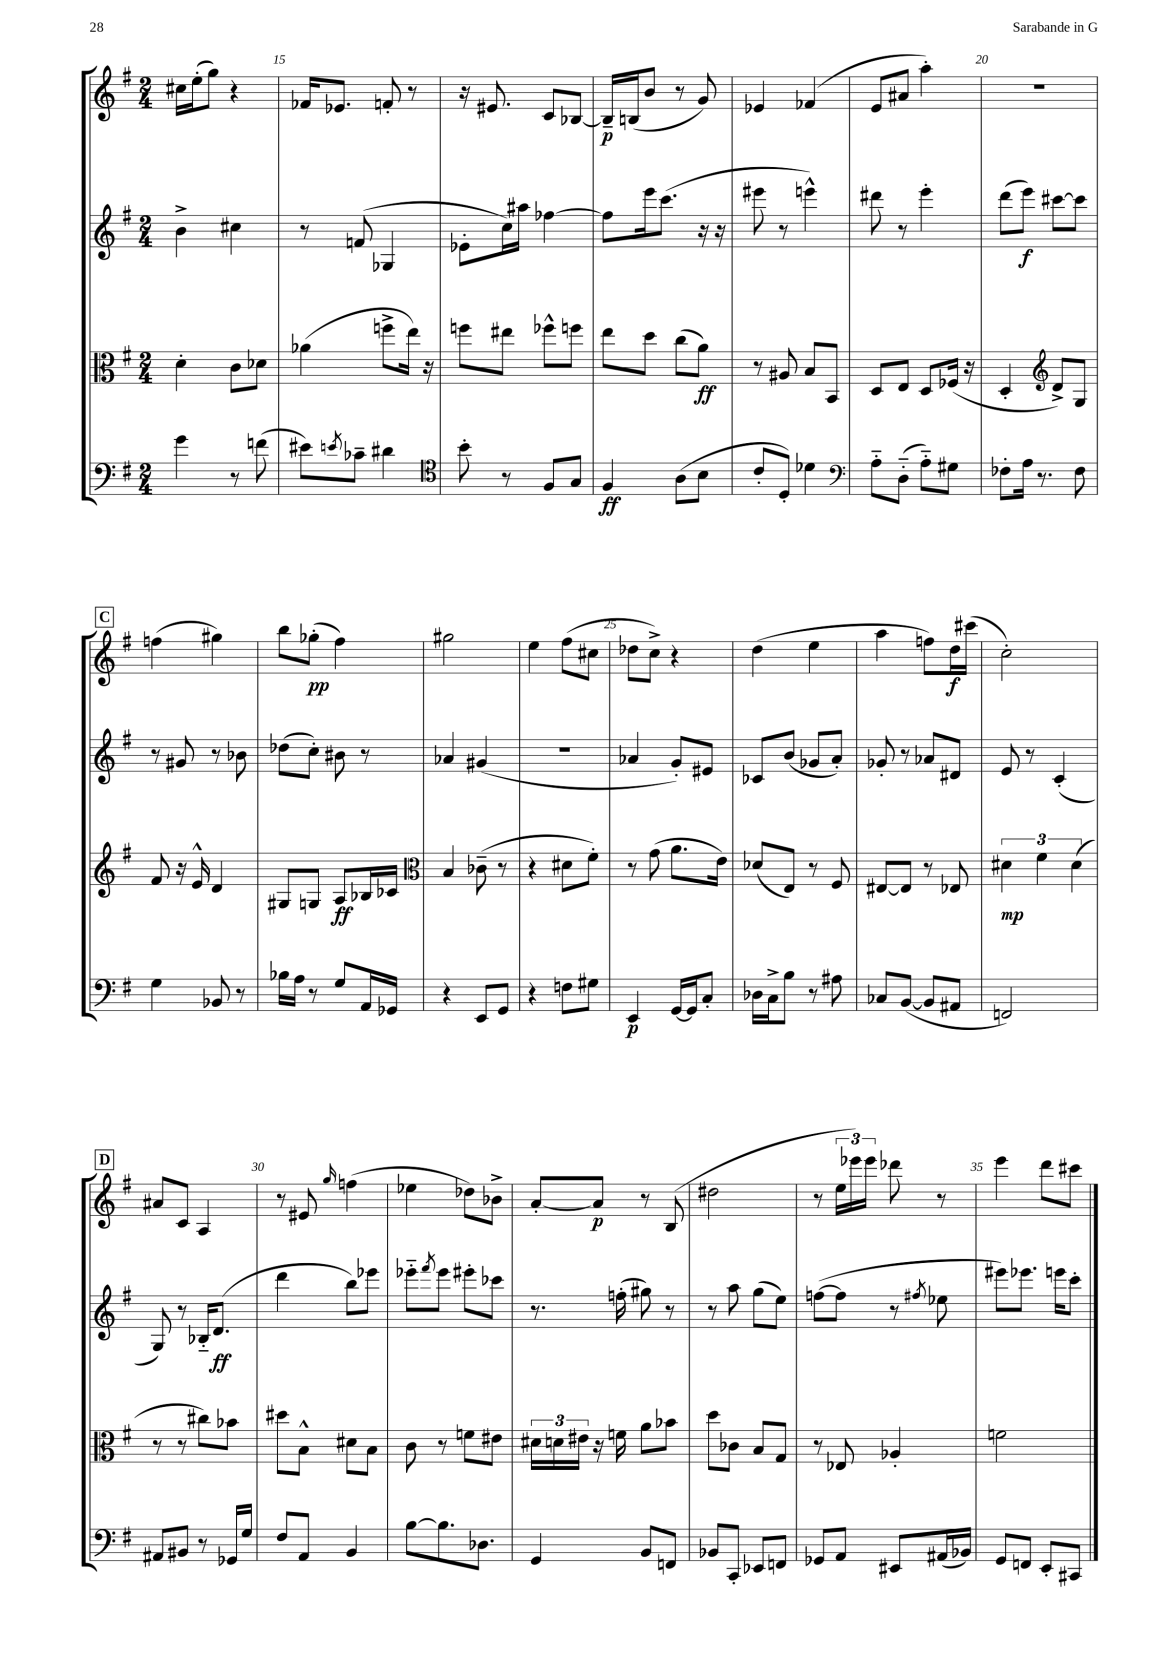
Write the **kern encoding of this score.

**kern	**dynam	**kern	**dynam	**kern	**dynam	**kern	**dynam
*part4	*part4	*part3	*part3	*part2	*part2	*part1	*part1
*staff4	*staff4	*staff3	*staff3	*staff2	*staff2	*staff1	*staff1
*clefF4	*	*clefC3	*	*clefG2	*	*clefG2	*
*k[f#]	*	*k[f#]	*	*k[f#]	*	*k[f#]	*
*M2/4	*	*M2/4	*	*M2/4	*	*M2/4	*
=14	=14	=14	=14	=14	=14	=14	=14
4g\	.	4d'\	.	4b^\	.	16cc#X\LL	.
.	.	.	.	.	.	(16ee'\J	.
.	.	.	.	.	.	8gg\J)	.
8r	.	8c\L	.	4cc#X\	.	4r	.
(8fn\	.	8d-X\J	.	.	.	.	.
=15	=15	=15	=15	=15	=15	=15	=15
8e#X\L)	.	(4a-X\	.	8r	.	16f-X/KL	.
.	.	.	.	.	.	8.e-X/J	.
8qen/	.	.	.	.	.	.	.
8c-X~\J	.	.	.	(8fn/	.	.	.
4d#X\	.	8ffn^\L	.	4G-X/	.	8fn'/	.
.	.	16ee\Jk)	.	.	.	8r	.
.	.	16r	.	.	.	.	.
=16	=16	=16	=16	=16	=16	=16	=16
*clefC4	*	*	*	*	*	*	*
8b'\	.	8ffn\L	.	8e-X'\L	.	16r	.
.	.	.	.	.	.	8.e#X/	.
8r	.	8ee#X\J	.	16cc\L)	.	.	.
.	.	.	.	16aa#X\JJ	.	.	.
8F#/L	.	8ff-X^^\L	.	[4ff-X\	.	8c/L	.
8G/J	.	8ffn\J	.	.	.	[8B-X/J	.
=17	=17	=17	=17	=17	=17	=17	=17
4F#/	ff	8ee\L	.	8ff-\L]	.	16B-~/LL]	p
.	.	.	.	.	.	(16Bn/J	.
.	.	8dd\J	.	16eee\k	.	8b/J	.
.	.	.	.	(8.ccc\J	.	.	.
(8A\L	.	(8cc\L	.	.	.	8r	.
8B\J	.	8a\J)	ff	16r	.	8g/)	.
.	.	.	.	16r	.	.	.
=18	=18	=18	=18	=18	=18	=18	=18
8c'/L	.	8r	.	8eee#X\	.	4e-X/	.
8D'/J)	.	8A#X/	.	8r	.	.	.
4d-X\	.	8B/L	.	4eeen^^\)	.	(4f-X/	.
.	.	8BB/J	.	.	.	.	.
=19	=19	=19	=19	=19	=19	=19	=19
*clefF4	*	*	*	*	*	*	*
8A\L	.	8D/L	.	8ddd#X\	.	8e/L	.
(8D\J	.	8E/J	.	8r	.	8a#X/J	.
8A\L)	.	8D/L	.	4eee'\	.	4aa'\)	.
8G#X\J	.	(16F-X/Jk	.	.	.	.	.
.	.	16r	.	.	.	.	.
=20	=20	=20	=20	=20	=20	=20	=20
8F-X'\L	.	4D'/	.	(8ddd\L	.	2r	.
16A\Jk	.	.	.	8eee\J)	f	.	.
8.r	.	.	.	.	.	.	.
*	*	*clefG2	*	*	*	*	*
.	.	8d^/L)	.	[8ccc#X\L	.	.	.
8F-\	.	8G/J	.	8ccc#\J]	.	.	.
!!LO:LB:g=z
!!LO:REH:place=s1:t=C
=21	=21	=21	=21	=21	=21	=21	=21
4G\	.	8f#/	.	8r	.	(4ffn\	.
.	.	16r	.	8g#X/	.	.	.
.	.	16e^^/	.	.	.	.	.
8BB-X/	.	4d/	.	8r	.	4gg#X\)	.
8r	.	.	.	8b-X\	.	.	.
=22	=22	=22	=22	=22	=22	=22	=22
16B-X\LL	.	8G#X/L	.	(8dd-X\L	.	8bb\L	.
16A\JJ	.	.	.	.	.	.	.
8r	.	8Gn/J	.	8cc'\J)	.	(8gg-X'\J	pp
8G/L	.	8A/L	ff	8b#X\	.	4ff#\)	.
16AA/L	.	16B-X/L	.	8r	.	.	.
16GG-X/JJ	.	16c-X/JJ	.	.	.	.	.
=23	=23	=23	=23	=23	=23	=23	=23
*	*	*clefC3	*	*	*	*	*
4r	.	4B/	.	4a-X/	.	2gg#X\	.
8EE/L	.	(8c-X~\	.	(4g#X/	.	.	.
8GG/J	.	8r	.	.	.	.	.
=24	=24	=24	=24	=24	=24	=24	=24
4r	.	4r	.	2r	.	4ee\	.
8Fn\L	.	8d#X\L	.	.	.	(8ff#\L	.
8G#X\J	.	8f#'\J)	.	.	.	8cc#X\J	.
=25	=25	=25	=25	=25	=25	=25	=25
4EE/	p	8r	.	4a-X/	.	8dd-X\L	.
.	.	(8g\	.	.	.	8cc^\J)	.
[16GG/LL	.	8.a\L	.	8g'/L)	.	4r	.
16GG/J]	.	.	.	.	.	.	.
8C'/J	.	.	.	8e#X/J	.	.	.
.	.	16e\Jk)	.	.	.	.	.
=26	=26	=26	=26	=26	=26	=26	=26
16D-X\LL	.	(8d-X/L	.	8c-X/L	.	(4dd\	.
16C^\J	.	.	.	.	.	.	.
8B\J	.	8E/J)	.	(8b/J	.	.	.
8r	.	8r	.	8g-X/L	.	4ee\	.
8A#X\	.	8F#/	.	8a'/J)	.	.	.
=27	=27	=27	=27	=27	=27	=27	=27
8C-X/L	.	[8E#X/L	.	8g-X'/	.	4aa\	.
([8BB/J	.	8E#/J]	.	8r	.	.	.
8BB/L]	.	8r	.	8a-X/L	.	8ffn\L)	.
8AA#X/J	.	8E-X/	.	8d#X/J	.	16dd\L	f
.	.	.	.	.	.	(16ccc#X\JJ	.
=28	=28	=28	=28	=28	=28	=28	=28
2FFn/)	.	6d#X\	mp	8e/	.	2cc'\)	.
.	.	.	.	8r	.	.	.
.	.	6f#\	.	.	.	.	.
.	.	.	.	(4c'/	.	.	.
.	.	(6d#\	.	.	.	.	.
!!LO:LB:g=z
!!LO:REH:place=s1:t=D
=29	=29	=29	=29	=29	=29	=29	=29
8AA#X/L	.	8r	.	8G/)	.	8a#X/L	.
8BB#X/J	.	8r	.	8r	.	8c/J	.
8r	.	8cc#X\L)	.	16B-X/KL	.	4A/	.
.	.	.	.	(8.d/J	ff	.	.
16GG-X/LL	.	8b-X\J	.	.	.	.	.
16G/JJ	.	.	.	.	.	.	.
=30	=30	=30	=30	=30	=30	=30	=30
8F#/L	.	8dd#X\L	.	4ddd\	.	8r	.
8AA/J	.	8B^^\J	.	.	.	8e#X/	.
.	.	.	.	.	.	16qqgg/	.
4BB/	.	8d#X\L	.	8bb\L)	.	(4ffn\	.
.	.	8B\J	.	8eee-X\J	.	.	.
=31	=31	=31	=31	=31	=31	=31	=31
[8B\L	.	8c\	.	8eee-X\L	.	4ee-X\	.
.	.	.	.	8qfff#/	.	.	.
8.B\]	.	8r	.	8eee-\J	.	.	.
.	.	8fn\L	.	8eee#X'\L	.	8dd-X\L)	.
8.D-X\J	.	.	.	.	.	.	.
.	.	8e#X\J	.	8ccc-X\J	.	8b-X^\J	.
=32	=32	=32	=32	=32	=32	=32	=32
4GG/	.	24d#X\LL	.	8.r	.	[8a'/L	.
.	.	24dn\	.	.	.	.	.
.	.	24e#X\JJ	.	.	.	.	.
.	.	16r	.	.	.	8a/J]	p
.	.	16fn\	.	(16ffn'\	.	.	.
8BB/L	.	8a\L	.	8gg#X\)	.	8r	.
8FFn/J	.	8b-X\J	.	8r	.	(8B/	.
=33	=33	=33	=33	=33	=33	=33	=33
8BB-X/L	.	8dd\L	.	8r	.	2dd#X\	.
8CC'/J	.	8c-X\J	.	8aa\	.	.	.
8EE-X/L	.	8B/L	.	(8gg\L	.	.	.
8FFn/J	.	8G/J	.	8ee\J)	.	.	.
=34	=34	=34	=34	=34	=34	=34	=34
8GG-X/L	.	8r	.	([8ffn\L	.	8r	.
8AA/J	.	8E-X/	.	8ff\J]	.	24ee\LL	.
.	.	.	.	.	.	24eee-X\)	.
.	.	.	.	.	.	24eee-\JJ	.
8EE#X/L	.	4A-X'/	.	8r	.	8ddd-X\	.
.	.	.	.	8qff#X/	.	.	.
(16AA#X/L	.	.	.	8ee-X\	.	8r	.
16BB-X/JJ)	.	.	.	.	.	.	.
=35	=35	=35	=35	=35	=35	=35	=35
8GG/L	.	2fn\	.	8eee#X\L)	.	4eee\	.
8FFn/J	.	.	.	8.eee-X\J	.	.	.
8EE'/L	.	.	.	.	.	8ddd\L	.
.	.	.	.	16eeen\KL	.	.	.
8CC#X/J	.	.	.	8ccc'\J	.	8ccc#X\J	.
==	==	==	==	==	==	==	==
*-	*-	*-	*-	*-	*-	*-	*-
